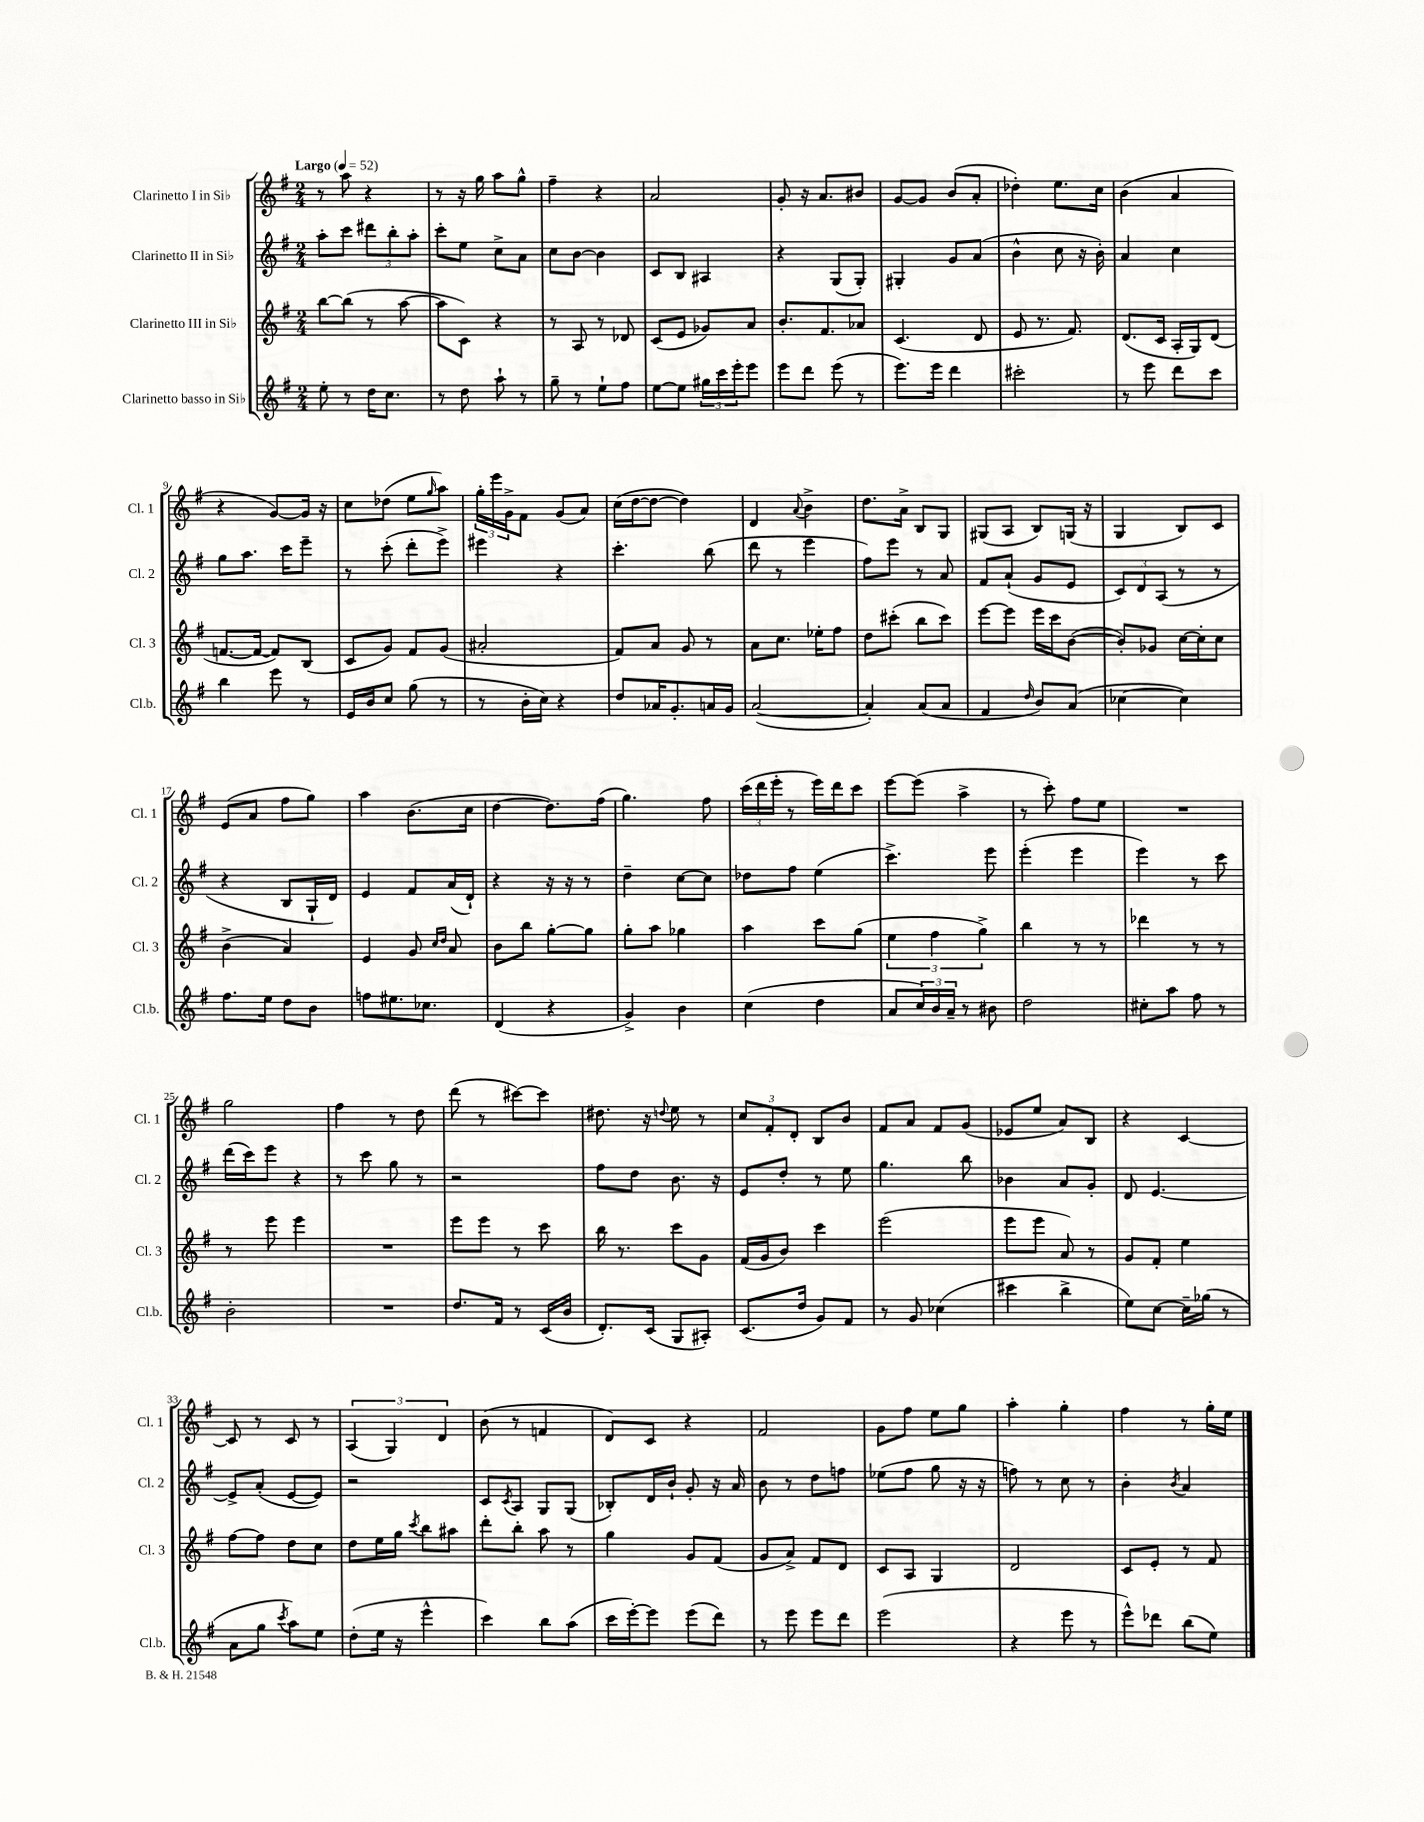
<<
\new StaffGroup <<
\new Staff = "s0" \with { instrumentName = "Clarinetto I in Sib" shortInstrumentName = "Cl. 1" } {
    \clef treble \key g \major \numericTimeSignature \time 2/4 \tempo "Largo" 4 = 52
    r8 a''8 r4 |
    r8 r16 g''16 a''8 g''8-^ |
    fis''4-- r4 |
    a'2 |
    g'8-. r16 a'8. bis'8 |
    g'8~ g'8 b'8( a'8-. |
    des''4-.) e''8. c''16 |
    b'4( a'4 |
    r4 g'8~) g'16 r16 |
    c''8 des''8( e''8 \grace { g''16 } a''8) |
    \tuplet 3/2 { g''16-. e'''16 g'16-> } fis'8 g'8( a'8) |
    c''16( d''16~ d''8~ d''4) |
    d'4 \appoggiatura { a'8 } b'4-> |
    d''8. a'16-> b8 g8 |
    gis8( a8 b8) g16( r16 |
    g4 b8) c'8 |
    e'8( a'8 fis''8 g''8) |
    a''4 b'8.( c''16 |
    d''4~ d''8.) fis''16( |
    g''4.) fis''8 |
    \tuplet 3/2 { c'''16( d'''16 e'''16-. } r8 e'''16) d'''16 c'''8 |
    e'''8~ e'''8( a''4-> |
    r8 c'''8-.) fis''8 e''8 |
    R2 |
    g''2 |
    fis''4 r8 d''8 |
    d'''8( r8 cis'''8~) cis'''8 |
    dis''8. r16 \appoggiatura { d''8 } e''8 r8 |
    \tuplet 3/2 { c''8 fis'8-. d'8-. } b8 b'8 |
    fis'8 a'8 fis'8 g'8( |
    ees'8 e''8 a'8) b8 |
    r4 c'4~ |
    c'8 r8 c'8 r8 |
    \tuplet 3/2 { a4( g4) d'4 } |
    b'8( r8 f'4 |
    d'8) c'8 r4 |
    fis'2 |
    g'8 fis''8 e''8 g''8 |
    a''4-. g''4-. |
    fis''4 r8 g''16-. e''16 \bar "|." |
}
\new Staff = "s1" \with { instrumentName = "Clarinetto II in Sib" shortInstrumentName = "Cl. 2" } {
    \clef treble \key g \major \numericTimeSignature \time 2/4
    a''8-. c'''8 \tuplet 3/2 { dis'''8 b''8-. a''8-. } |
    c'''8-. e''8 c''8-> a'8 |
    c''8 b'8~ b'4 |
    c'8 b8 ais4 |
    r4 g8( g8-.) |
    gis4-. g'8 a'8( |
    b'4-^ c''8 r16 b'16-.) |
    a'4 c''4 |
    g''8 a''8. c'''16 e'''8-- |
    r8 c'''8-.( d'''8-. e'''8->) |
    eis'''4 r4 |
    c'''4.-. b''8( |
    d'''8 r8 e'''4 |
    fis''8) e'''8 r8 a'8 |
    fis'8 a'8-!( g'8 e'8 |
    \tuplet 3/2 { c'8) d'8 a8( } r8 r8 |
    r4 b8 g16-! d'16) |
    e'4 fis'8 a'16( d'16-!) |
    r4 r16 r16 r8 |
    d''4-- c''8~ c''8 |
    des''8 fis''8 e''4( |
    c'''4.->) e'''8 |
    e'''4-.( e'''4 |
    e'''4) r8 c'''8 |
    d'''16( c'''16) e'''8 r4 |
    r8 c'''8 g''8 r8 |
    r2 |
    fis''8 d''8 b'8. r16 |
    e'8 d''8-. r8 e''8 |
    g''4. b''8 |
    bes'4 a'8 g'8-. |
    d'8 e'4.~ |
    e'8-> a'8-.( e'8~ e'8) |
    r2 |
    c'8 \acciaccatura { c'8 } a8 g8 g8( |
    bes8-.) d'16 b'16-! g'8-. r16 a'16 |
    b'8 r8 d''8 f''8 |
    ees''8( fis''8 g''8 r16 r16 |
    f''8) r8 c''8 r8 |
    b'4-. \acciaccatura { b'8 } a'4 \bar "|." |
}
\new Staff = "s2" \with { instrumentName = "Clarinetto III in Sib" shortInstrumentName = "Cl. 3" } {
    \clef treble \key g \major \numericTimeSignature \time 2/4
    b''8~ b''8( r8 a''8~ |
    a''8 c'8) r4 |
    r8 a8 r8 des'8 |
    c'8( e'8 ges'8) a'8 |
    b'8.-. fis'8. aes'8 |
    c'4.( d'8 |
    e'8 r8. fis'8.) |
    d'8.( c'16 a16-. g16) d'8( |
    f'8.~ f'16~ f'8) b8( |
    c'8 g'8) fis'8 g'8( |
    ais'2-. |
    fis'8) a'8 g'8 r8 |
    a'8 c''8. ees''16-. fis''8 |
    d''8 cis'''8-.( b''8 cis'''8) |
    e'''8~ e'''8 e'''16 c'''16 b'8~( |
    b'8-.) ges'8 c''16~ c''16-. c''8 |
    b'4->( a'4) |
    e'4 g'8 \grace { c''16 d''16 } a'8 |
    b'8 b''8 g''8~-. g''8 |
    g''8-. a''8 ges''4 |
    a''4 c'''8 g''8( |
    \tuplet 3/2 { e''4 fis''4 g''4->) } |
    b''4 r8 r8 |
    des'''4 r8 r8 |
    r8 e'''8 e'''4 |
    R2 |
    e'''8 e'''8 r8 c'''8 |
    b''16 r8. c'''8 g'8 |
    fis'16( g'16 b'8) c'''4 |
    e'''2( |
    e'''8 e'''8 a'8) r8 |
    g'8 fis'8-. e''4 |
    fis''8~ fis''8 d''8 c''8 |
    d''8 e''16 g''16 \acciaccatura { c'''8 } b''8 ais''8 |
    d'''8-. b''8-. a''8 r8 |
    g''4 g'8 fis'8( |
    g'8 a'8->) fis'8 d'8 |
    c'8 a8 g4 |
    d'2 |
    c'8 e'8-. r8 fis'8 \bar "|." |
}
\new Staff = "s3" \with { instrumentName = "Clarinetto basso in Sib" shortInstrumentName = "Cl.b." } {
    \clef treble \key g \major \numericTimeSignature \time 2/4
    e''8-. r8 d''16 c''8. |
    r8 d''8 a''8-! r8 |
    g''8-- r8 e''8-! fis''8 |
    e''8~ e''8 \tuplet 3/2 { gis''16 c'''16 e'''16-. } e'''8 |
    e'''8 d'''8 e'''8( r8 |
    e'''8.) e'''16 d'''4 |
    cis'''2-. |
    r8 e'''8 d'''8 c'''8 |
    b''4 e'''8 r8 |
    e'16 b'16 c''8 g''8( r8 |
    r8 b'16-. c''16) r4 |
    d''8 aes'16 g'8.-. a'16 g'16 |
    a'2~( |
    a'4-.) a'8( a'8 |
    fis'4 \grace { d''16 } b'8) a'8( |
    ces''4~ ces''4) |
    fis''8. e''16 d''8 b'8 |
    f''8 eis''8. ces''8. |
    d'4( r4 |
    g'4->) b'4 |
    c''4( d''4 |
    a'8 \tuplet 3/2 { c''16) b'16 a'16-- } r8 bis'8 |
    d''2 |
    cis''8-. a''8 fis''8 r8 |
    b'2-. |
    R2 |
    d''8. fis'16 r8 c'16( b'16 |
    d'8.-.) c'16( g8 ais8-.) |
    c'8.( d''16 g'8) fis'8 |
    r8 g'8 ces''4( |
    cis'''4 b''4-> |
    e''8) c''8~ c''16-- ges''16( r8 |
    a'8 g''8 \acciaccatura { c'''8 } a''8) e''8 |
    d''8-.( e''16 r16 e'''4-^ |
    c'''4) b''8 a''8( |
    c'''16 e'''16~-.) e'''8 e'''8( d'''8) |
    r8 e'''8 e'''8 d'''8 |
    e'''2( |
    r4 e'''8 r8 |
    e'''8-^) des'''8 b''8( e''8) \bar "|." |
}
>>
>>
